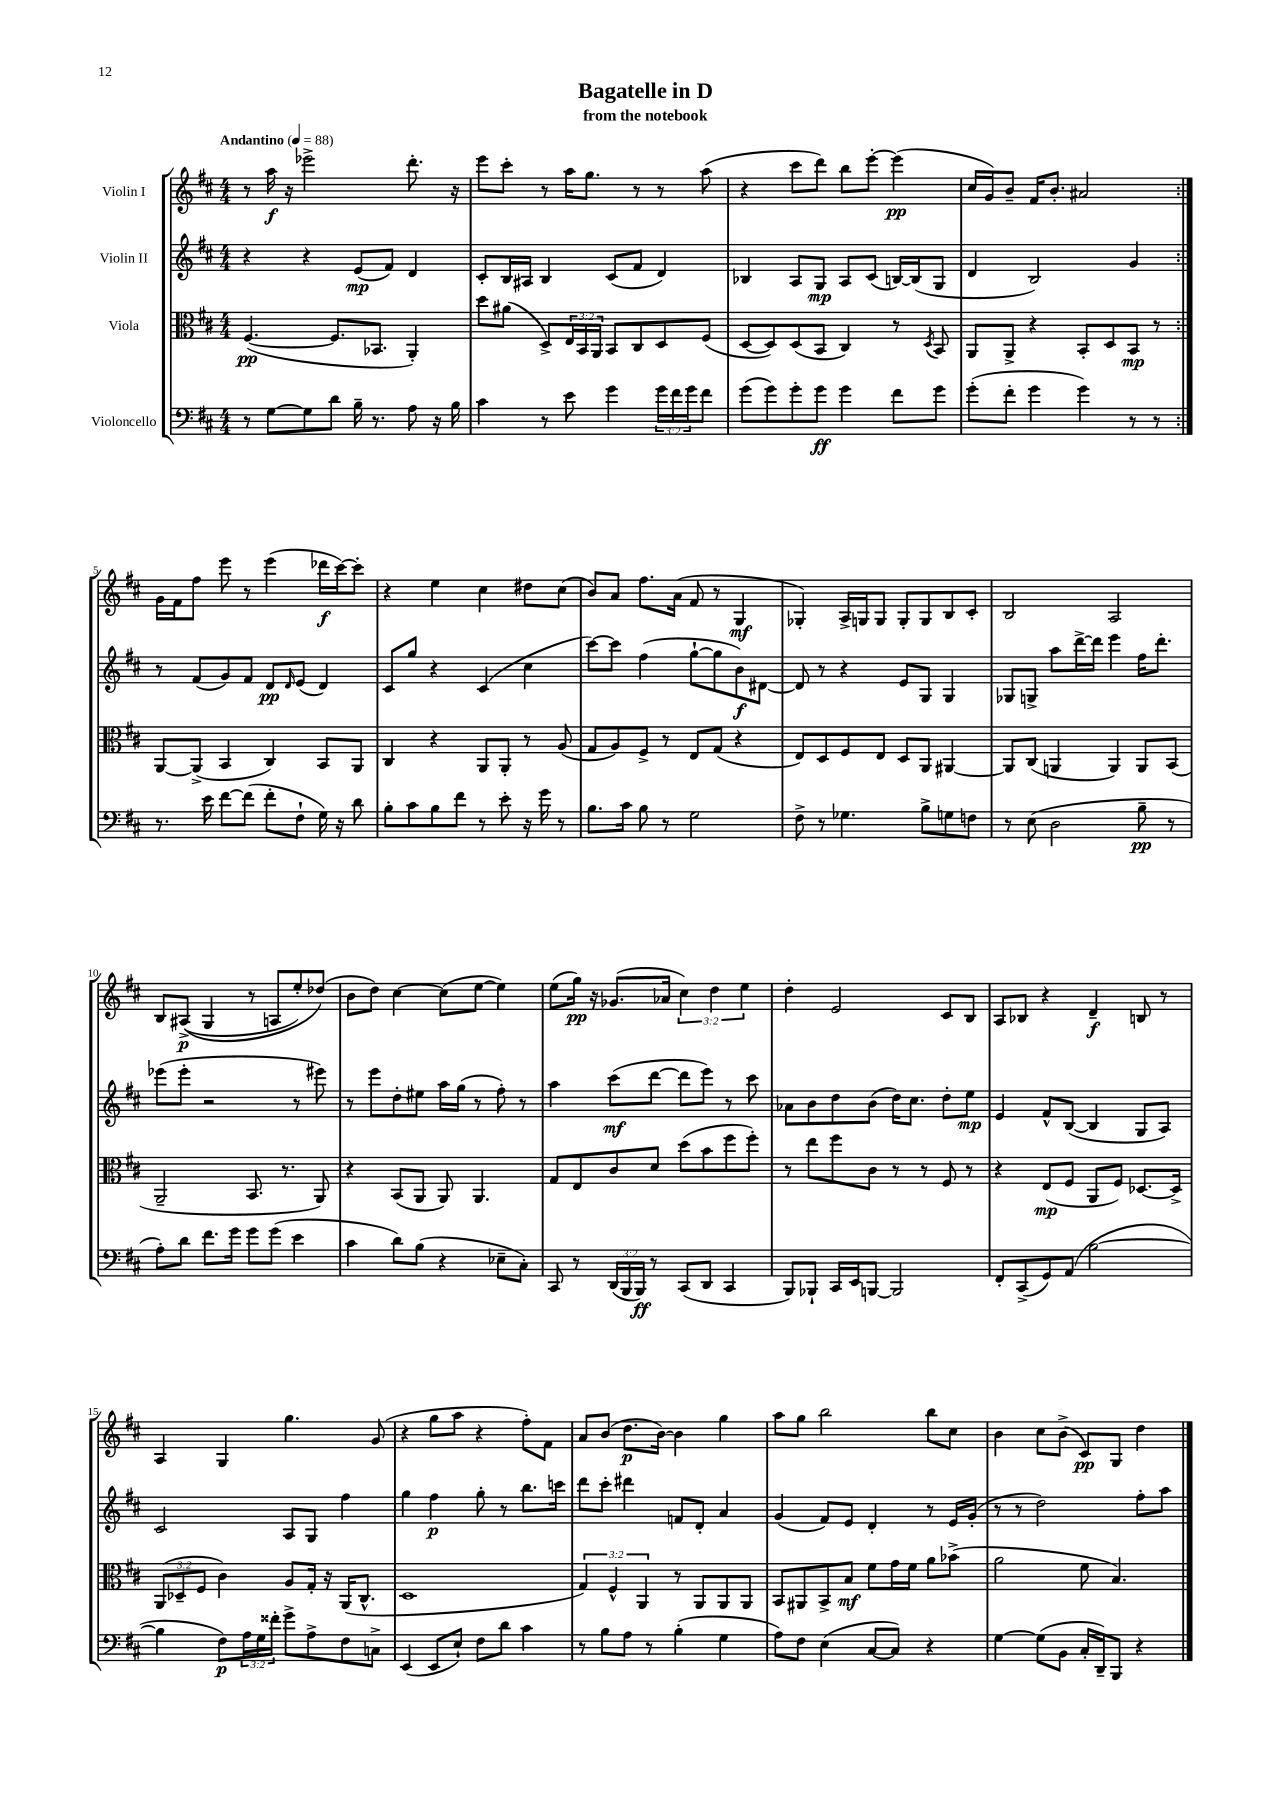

**kern	**kern	**kern	**kern
*staff4	*staff3	*staff2	*staff1
*clefF4	*clefC3	*clefG2	*clefG2
*k[f#c#]	*k[f#c#]	*k[f#c#]	*k[f#c#]
*M4/4	*M4/4	*M4/4	*M4/4
*MM88	*MM88	*MM88	*MM88
8r	([4.F#/	4r	8r
[8G\L	.	.	16aa\
.	.	.	16r
8G\]	.	4r	2eee-^\
8d\J	8.F#/]L	.	.
16B~\	.	(8e/L	.
8.r	8.BB-/J	.	.
.	.	8f#/J)	.
8A\	4AA'/)	4d/	8.ddd'\
16r	.	.	.
16B\	.	.	16r
=	=	=	=
4c#\	8dd\L	8c#'/L	8eee\L
.	(8a#\J	16B/L	8ccc#'\J
.	.	16A#/JJ	.
8r	8D^/L)	4B/	8r
8e\	24E/L	.	16aa\LK
.	24BB/	.	.
.	.	.	8.gg\J
.	24AA/JJ	.	.
4g\	8BB/L	(8c#/L	.
.	8C#/	8f#/J	8r
24g\LL	8D/	4d/)	8r
24f#\	.	.	.
24g\J	.	.	.
8f#\J	(8F#/J	.	(8aa\
=	=	=	=
(8g\L	[8D/L	4B-/	4r
8g\)	8D/])	.	.
8g'\	(8D/	8A/L	8ccc#\L
8g\J	8BB/J	8G/J	8ddd\J)
4g\	4C#/)	8A/L	8bb\L
.	.	(8c#/J	[8eee'\J
8f#\L	8r	[16B/LL)	(4eee\]
.	.	(16B/]J	.
.	8qD/	.	.
8g\J	8BB/	8G/J	.
=	=	=	=
(8g'\L	8AA/L	4d/	16cc#/LL
.	.	.	16g/J)
8f#'\J	8AA^/J	.	8b~/J
4g\	4r	2B/)	16f#/LK
.	.	.	8.b'/J
4g\)	8BB'/L	.	2a#/
.	8D/	.	.
8r	8BB/J	4g/	.
8r	8r	.	.
=:|!	=:|!	=:|!	=:|!
8.r	[8AA/L	8r	16g\LL
.	.	.	16f#\J
.	(8AA^/]J	(8f#/L	8ff#\J
16e\	.	.	.
[8f#\L	4BB/	8g/)	8eee\
(8f#\]J	.	8f#/J	8r
8f#'\L	4C#/)	8d/L	(4eee\
.	.	16qqd/	.
8F#`\J	.	(8e/J	.
16G\)	8BB/L	4d/)	16ddd-\LL
16r	.	.	[16ccc#\J)
8d\	8AA/J	.	8ccc#'\]J
=	=	=	=
8B'\L	4C#/	8c#/L	4r
8c#\	.	8gg/J	.
8B\	4r	4r	4ee\
8f#\J	.	.	.
8r	8AA/L	(4c#/	4cc#\
8e'\	8AA'/J	.	.
16r	8r	4cc#\	8dd#\L
16g\	.	.	.
8r	(8A/	.	(8cc#\J
=	=	=	=
8.B\L	8G/L	[8ccc#\L)	8b/L)
.	8A/)	8ccc#\]J	8a/J
16c#\Jk	.	.	.
8B\	8F#^/J	(4ff#\	8.ff#\L
8r	8r	.	.
.	.	.	(16a\Jk
2G\	8E/L	[8gg`\L	8f#/
.	(8G/J	8gg\]	8r
.	4r	8b\)	4G/
.	.	[8d#\J	.
=	=	=	=
8F#^\	8E/L)	8d#/]	4G-'/)
8r	8D/	8r	.
4.G-\	8F#/	4r	16A^/LL
.	.	.	16G/J
.	8E/J	.	8G/J
.	8D/L	8e/L	8G'/L
8B^\L	8AA/J	8G/J	8G/
8G\	[4AA#/	4G/	8B/
8F\J	.	.	8c#'/J
=	=	=	=
8r	8AA#/]L	8G-/L	2B/
(8E\	(8C#/J	8G^/J	.
2D\	4AA/	8aa\L	.
.	.	[16ddd^\L	.
.	.	16ddd\]JJ	.
.	4AA/)	4eee\	2A/
8B~\	8AA/L	16ff#\LK	.
.	.	8.ddd'\J	.
8r	(8BB/J	.	.
=	=	=	=
8A'\L)	2AA~/	(8eee-\L	8B/L
8d\J	.	8eee-'\J	&((8A#^/J
8.f#\L	.	2r	4G/
16g\Jk	.	.	.
8g\L	8.BB/	.	8r
(8g\J	.	.	8A/L
.	8.r	.	.
4e\	.	8r	8ee'/)
.	8AA/)	8eee#\)	(8dd-/J&)
=	=	=	=
4c#\	4r	8r	8b\L
.	.	8eee\L	8dd\J)
8d\L)	(8BB/L	8dd'\	[4cc#\
(8B\J	8AA/J	8ee#\J	.
4r	8AA/)	16aa\LL	(8cc#\]L
.	.	(16gg\JJ	.
.	4.AA/	8r	[8ee\J
8E-~\L	.	8ff#'\)	4ee\])
8C#'\J)	.	8r	.
=	=	=	=
8CC#/	8G/L	4aa\	(8ee\L
8r	8E/	.	16gg\Jk)
.	.	.	16r
(24DD/LL	8c#/	(8ccc#\L	(8.g-/L
24BBB/	.	.	.
24BBB/JJ)	.	.	.
8r	8d/J	[8ddd\J	.
.	.	.	16a-/Jk
(8CC#/L	(8dd\L	8ddd\]L	6cc#\)
8DD/J	8b\	8eee\J)	.
.	.	.	6dd\
4CC#/	8ff#\	8r	.
.	.	.	6ee\
.	8ff#'\J)	8ccc#\	.
=	=	=	=
8BBB/L)	8r	8a-\L	4dd'\
8BBB-`/J	8ee\L	8b\	.
16CC#/LL	8ff#\	8dd\	2e/
16EE/J	.	.	.
[8BBB/J	8c#\J	(8b\J	.
2BBB/]	8r	16dd\LK)	.
.	.	8.cc#\J	.
.	8r	.	.
.	8F#/	8dd'\L	8c#/L
.	8r	8ee\J	8B/J
=	=	=	=
8FF#'/L	4r	4e/	8A/L
(8CC#^/	.	.	8B-/J
8GG/)	(8E/L	8f#^^/L	4r
(8AA/J	8F#/J	([8B/J	.
[2B\	8AA/L	4B/]	4d~/
.	8F#/J)	.	.
.	[8.D-/L	8G/L	8B/
.	.	8A/J)	8r
.	16D-^/]Jk	.	.
=	=	=	=
4B\]	(12AA/L	2c#/	4A/
.	12D-~/	.	.
.	12F#/J	.	.
8F#\L)	4c#\)	.	4G/
24A\L	.	.	.
24G\	.	.	.
24f##'\JJ	.	.	.
8g^\L	8A/L	8A/L	4.gg\
8A^\	16G'/Jk	8G/J	.
.	16r	.	.
8F#\	(16AA/LK	4ff#\	.
.	8.C#^^/J	.	.
8C^\J	.	.	(8g/
=	=	=	=
(4EE/	1D	4gg\	4r
8EE/L	.	4ff#\	8gg\L
8E`/J)	.	.	8aa\J
8F#\L	.	8gg'\	4r
8d\J	.	8r	.
4c#\	.	8.bb\L	8ff#'\L)
.	.	.	8f#\J
.	.	16ccc\Jk	.
=	=	=	=
8r	6G/)	8ddd\L	8a/L
8B\L	.	8ccc#'\J	(8b/J
.	6F#^^/	.	.
8A\J	.	4ddd#\	8.dd\L
.	6AA/	.	.
8r	.	.	.
.	.	.	[16b\Jk)
(4B'\	8r	8f/L	4b\]
.	8AA/L	8d'/J	.
4G\	8AA/	4a/	4gg\
.	8AA/J	.	.
=	=	=	=
8A\L)	8BB/L	(4g/	8aa\L
8F#\J	8AA#/	.	8gg\J
(4E\	8BB^/	8f#/L)	2bb\
.	8B/J	8e/J	.
[8C#/L	8f#\L	4d'/	.
8C#/]J)	16g\L	.	.
.	16f#\JJ	.	.
4r	8a\L	8r	8bb\L
.	(8b-^\J	16e/LL	8cc#\J
.	.	(16g'/JJ	.
=	=	=	=
[4G\	2a\	8r	4b\
.	.	8r	.
(8G\]L	.	2dd\)	8cc#\L
8BB\J	.	.	(8b^\J
16C#'/LL	8f#\	.	8c#/L)
16DD~/J)	.	.	.
8BBB/J	4.B/)	.	8G/J
4r	.	8ff#'\L	4dd\
.	.	8aa\J	.
==	==	==	==
*-	*-	*-	*-
